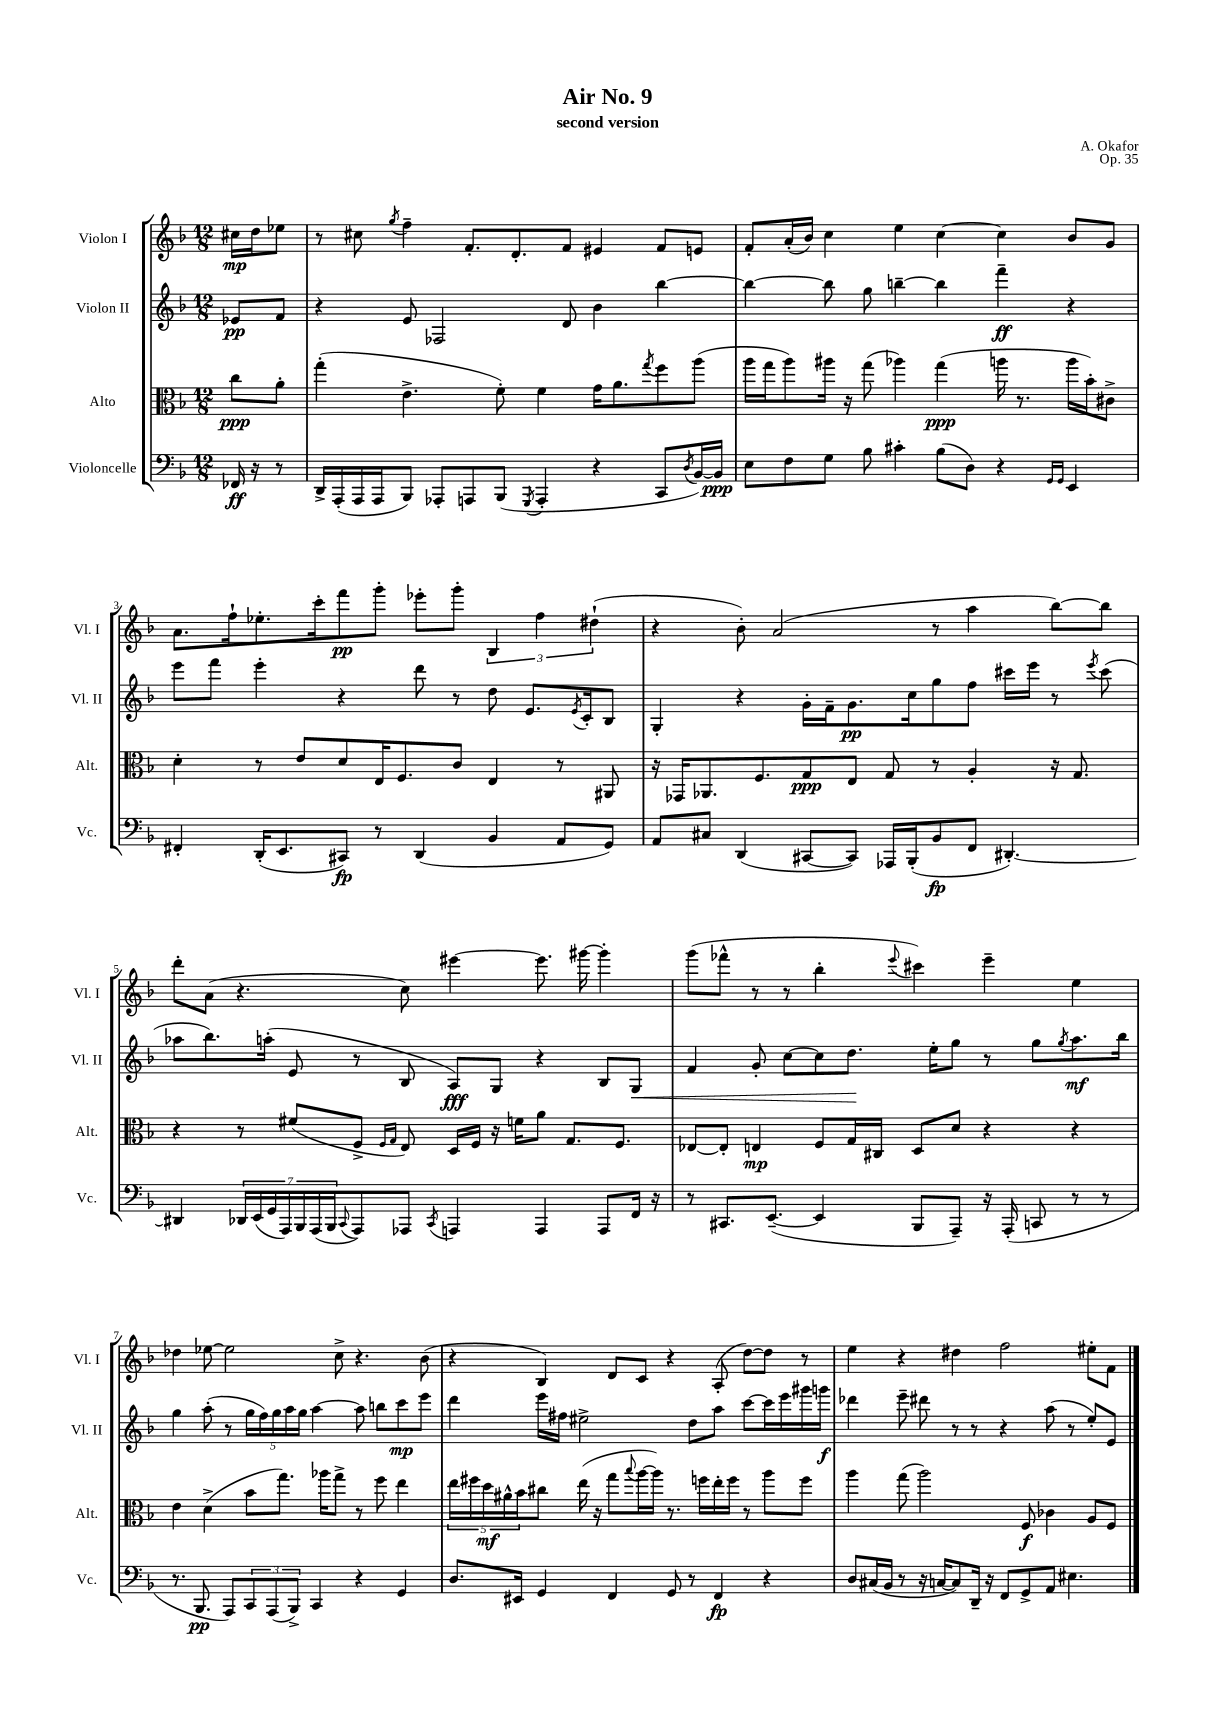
\header { title = "Air No. 9" composer = "A. Okafor" subtitle = "second version" opus = "Op. 35" }
<<
\new StaffGroup <<
\new Staff = "s0" \with { instrumentName = "Violon I" shortInstrumentName = "Vl. I" } {
    \clef treble \key f \major \numericTimeSignature \time 12/8 \partial 4
    cis''16\mp d''16 ees''8 |
    r8 cis''8 \acciaccatura { g''8 } f''4-- f'8.-. d'8.-. f'8 eis'4 f'8 e'8 |
    f'8-. a'16-.( bes'16) c''4 e''4 c''4~ c''4 bes'8 g'8 |
    a'8. f''16-! ees''8.-. c'''16-. f'''8\pp g'''8-. ees'''8-. g'''8-. \tuplet 3/2 { bes4 f''4 dis''4-!( } |
    r4 bes'8-.) a'2( r8 a''4 bes''8~) bes''8 |
    d'''8-. a'8( r4. c''8) eis'''4~ eis'''8. gis'''16~ gis'''4-. |
    g'''8( fes'''8-^ r8 r8 bes''4-. \appoggiatura { e'''8 } cis'''4) e'''4-- e''4 |
    des''4 ees''8~ ees''2 c''8-> r4. bes'8( |
    r4 bes4) d'8 c'8 r4 a8-.( d''8~) d''8 r8 |
    e''4 r4 dis''4 f''2 eis''8-. f'8 \bar "|." |
}
\new Staff = "s1" \with { instrumentName = "Violon II" shortInstrumentName = "Vl. II" } {
    \clef treble \key f \major \numericTimeSignature \time 12/8 \partial 4
    ees'8\pp f'8 |
    r4 e'8 fes2 d'8 bes'4 bes''4~ |
    bes''4~ bes''8 g''8 b''4~-- b''4 f'''4--\ff r4 |
    e'''8 f'''8 e'''4-. r4 d'''8 r8 d''8 e'8. \acciaccatura { e'8 } c'16-. bes8 |
    g4-. r4 g'16-. f'16-- g'8.\pp c''16 g''8 f''8 cis'''16 e'''16 r8 \acciaccatura { e'''8 } cis'''8( |
    aes''8 bes''8.) a''16-.( e'8 r8 bes8 a8\fff) g8 r4 bes8 g8\< |
    f'4 g'8-. c''8~ c''8 d''8.\! e''16-. g''8 r8 g''8 \acciaccatura { g''8 } a''8.\mf bes''16 |
    g''4 a''8-.( r8 \tuplet 5/4 { g''16 f''16) g''16 a''16 g''16 } a''4~ a''8 b''8 c'''8\mp e'''8 |
    d'''4 e'''16 fis''16 eis''2-> d''8 a''8 c'''8~ c'''16 e'''16 gis'''16 g'''16\f |
    des'''4 e'''8-- dis'''8 r8 r8 r4 a''8( r8 e''8-.) e'8 \bar "|." |
}
\new Staff = "s2" \with { instrumentName = "Alto" shortInstrumentName = "Alt." } {
    \clef alto \key f \major \numericTimeSignature \time 12/8 \partial 4
    c''8\ppp a'8-. |
    g''4-.( e'4.-> f'8-.) f'4 g'16 a'8. \acciaccatura { g''8 } f''8 a''8( |
    a''16 g''16 a''8) ais''16 r16 g''8( aes''4) g''4\ppp( a''16 r8. a''16 bes'16-.) cis'8-> |
    d'4-. r8 e'8 d'8 e16 f8. c'8 e4 r8 ais,8 |
    r16 ges,16 aes,8. f8. g8\ppp e8 g8 r8 a4-. r16 g8. |
    r4 r8 fis'8( f8-> \grace { f16 g16 } e8) d16 f16 r16 f'16 a'8 g8. f8. |
    ees8~ ees8-. e4\mp f8 g16 cis16 d8 d'8 r4 r4 |
    e'4 d'4->( bes'8 g''8.) aes''16 g''8-> r8 f''8 e''4 |
    \tuplet 5/4 { e''16 fis''16 d''16\mf ais'16-^ bes'16 } cis''8 e''16( r16 g''8 \appoggiatura { bes''8 } a''16~ a''16) r8. f''16 e''16-. f''16 r8 a''8 f''8 |
    a''4 g''8( a''2) f8\f ces'4 a8 f8 \bar "|." |
}
\new Staff = "s3" \with { instrumentName = "Violoncelle" shortInstrumentName = "Vc." } {
    \clef bass \key f \major \numericTimeSignature \time 12/8 \partial 4
    fes,16\ff r16 r8 |
    d,16-> a,,16-.( a,,16 a,,16 bes,,8) aes,,8-. a,,8 bes,,8( \acciaccatura { g,,8 } a,,4-. r4 c,8 \acciaccatura { d8 } bes,16~) bes,16\ppp |
    e8 f8 g8 bes8 cis'4-. bes8( d8) r4 \grace { g,16 g,16 } e,4 |
    fis,4-. d,16-.( e,8. cis,8\fp) r8 d,4( bes,4 a,8 g,8) |
    a,8 cis8 d,4( cis,8~ cis,8) aes,,16 bes,,16-.( bes,8\fp f,8 dis,4.~-.) |
    dis,4 \tuplet 7/4 { des,16 e,16( g,16 a,,16) bes,,16 a,,16( bes,,16 } \appoggiatura { c,8 } a,,8) aes,,8 \acciaccatura { c,8 } a,,4 a,,4 a,,8 f,16 r16 |
    r8 cis,8. e,8.~--( e,4 bes,,8 a,,8--) r16 a,,16-.( c,8 r8 r8 |
    r8. bes,,8.\pp a,,8) \tuplet 3/2 { c,8 a,,8( bes,,8->) } c,4 r4 g,4 |
    d8. eis,16 g,4 f,4 g,8 r8 f,4\fp r4 |
    d8 cis16( bes,16 r8 r16 c16~ c8) d,16-- r16 f,8 g,8-> a,8 eis4. \bar "|." |
}
>>
>>
